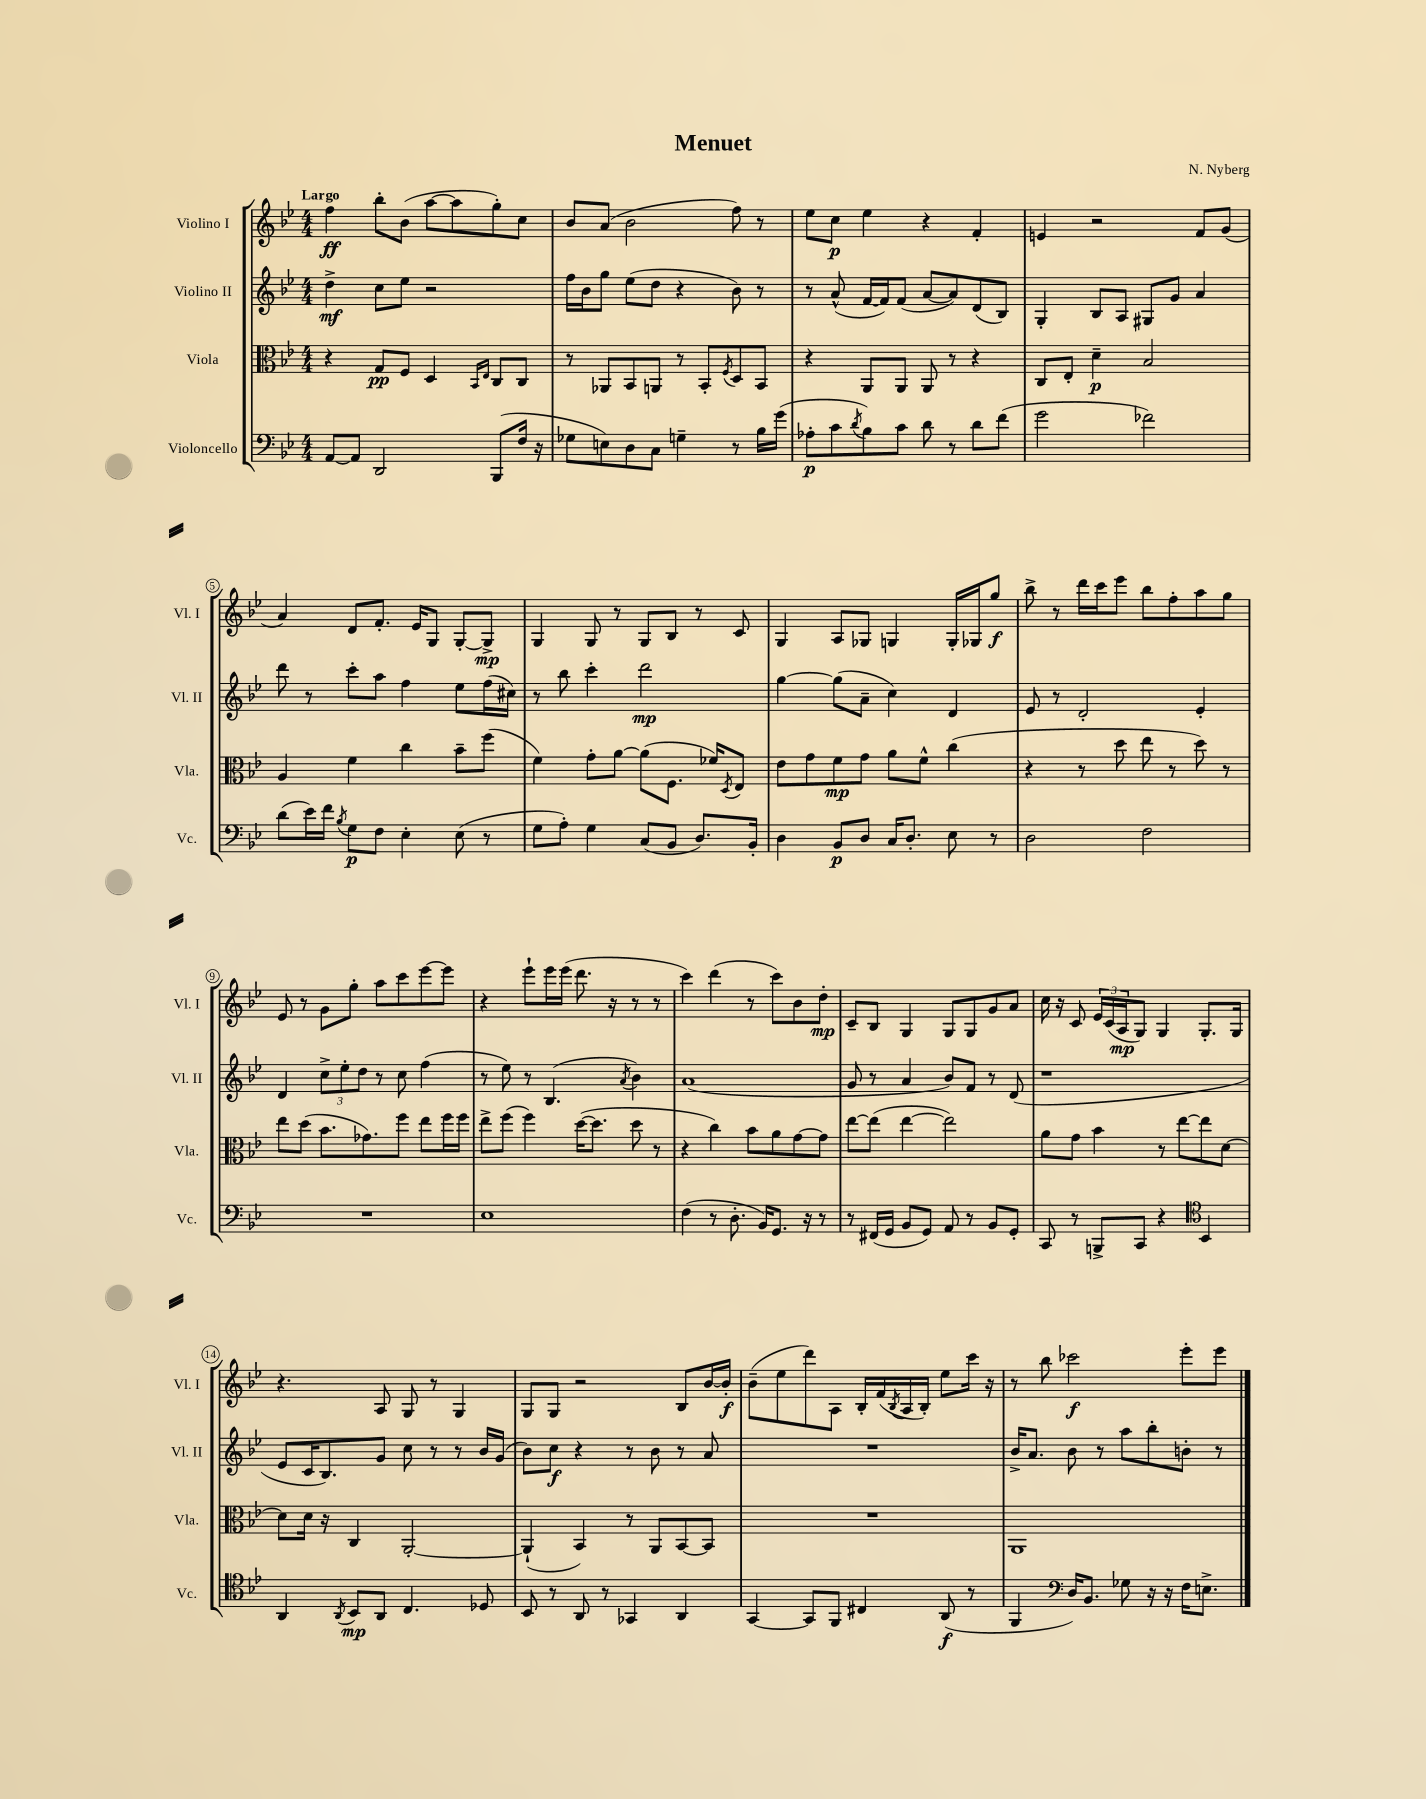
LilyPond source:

\header { title = "Menuet" composer = "N. Nyberg" }
<<
\new StaffGroup <<
\new Staff = "s0" \with { instrumentName = "Violino I" shortInstrumentName = "Vl. I" } {
    \clef treble \key bes \major \numericTimeSignature \time 4/4 \tempo "Largo"
    f''4\ff bes''8-. bes'8( a''8~ a''8 g''8-.) c''8 |
    bes'8 a'8( bes'2 f''8) r8 |
    ees''8 c''8\p ees''4 r4 f'4-. |
    e'4 r2 f'8 g'8( |
    a'4) d'8 f'8.-. ees'16 g8 g8~-. g8->\mp |
    g4 g8 r8 g8 bes8 r8 c'8 |
    g4 a8 ges8 g4 g16-. ges16 g''8\f |
    bes''8-> r8 d'''16 c'''16 ees'''8 bes''8 f''8-. a''8 g''8 |
    ees'8 r8 g'8 g''8-. a''8 c'''8 ees'''8~ ees'''8 |
    r4 ees'''8-! ees'''16 ees'''16( d'''8. r16 r8 r8 |
    c'''4) d'''4( r8 c'''8) bes'8 d''8-.\mp |
    c'8-- bes8 g4 g8 g8 g'8 a'8 |
    c''16 r16 c'8 \tuplet 3/2 { ees'16 c'16( a16\mp } g8) g4 g8.-. g16 |
    r4. a8 g8 r8 g4 |
    g8 g8 r2 bes8 bes'16~ bes'16-.\f |
    bes'8--( ees''8 d'''8) a8 bes16-. f'16( \acciaccatura { bes8 } a16 bes16-.) ees''8 c'''16 r16 |
    r8 bes''8 ces'''2\f ees'''8-. ees'''8 \bar "|." |
}
\new Staff = "s1" \with { instrumentName = "Violino II" shortInstrumentName = "Vl. II" } {
    \clef treble \key bes \major \numericTimeSignature \time 4/4
    d''4->\mf c''8 ees''8 r2 |
    f''16 bes'16 g''8 ees''8( d''8 r4 bes'8) r8 |
    r8 a'8-^( f'16~ f'16) f'8( a'8~ a'8) d'8( bes8) |
    g4-. bes8 a8 gis8 g'8 a'4 |
    d'''8 r8 c'''8-. a''8 f''4 ees''8 f''16( cis''16) |
    r8 bes''8 c'''4-. d'''2\mp |
    g''4~ g''8( a'8-- c''4) d'4 |
    ees'8 r8 d'2-. ees'4-. |
    d'4 \tuplet 3/2 { c''8-> ees''8-. d''8 } r8 c''8 f''4( |
    r8 ees''8) r8 bes4.( \acciaccatura { a'8 } bes'4) |
    a'1( |
    g'8 r8 a'4 bes'8) f'8 r8 d'8( |
    r1 |
    ees'8 c'16 bes8.) g'8 c''8 r8 r8 bes'16 g'16( |
    bes'8) c''8\f r4 r8 bes'8 r8 a'8 |
    R1 |
    bes'16-> a'8. bes'8 r8 a''8 bes''8-. b'8-. r8 \bar "|." |
}
\new Staff = "s2" \with { instrumentName = "Viola" shortInstrumentName = "Vla." } {
    \clef alto \key bes \major \numericTimeSignature \time 4/4
    r4 g8\pp f8 d4 \grace { bes,16 ees16 } c8 c8 |
    r8 aes,8 bes,8 a,8 r8 bes,8-. \acciaccatura { f8 } d8 bes,8 |
    r4 a,8 a,8 a,8 r8 r4 |
    c8 ees8-. d'4--\p bes2 |
    a4 f'4 c''4 bes'8-- f''8( |
    f'4) g'8-. a'8~ a'8( f8. fes'16) \acciaccatura { d8 } ees8 |
    ees'8 g'8 f'8\mp g'8 a'8 f'8-^ c''4( |
    r4 r8 d''8 ees''8 r8 d''8) r8 |
    ees''8 d''8( bes'8. ges'8.) f''8 ees''8 f''16 f''16 |
    ees''8-> f''8( f''4) d''16~( d''8. d''8 r8 |
    r4 c''4) bes'8 a'8 g'8~ g'8 |
    ees''8~ ees''8( ees''4~ ees''2) |
    a'8 g'8 bes'4 r8 ees''8~ ees''8 d'8~ |
    d'8 d'16 r16 c4 a,2~-. |
    a,4-!( bes,4) r8 a,8 bes,8~ bes,8 |
    R1 |
    a,1 \bar "|." |
}
\new Staff = "s3" \with { instrumentName = "Violoncello" shortInstrumentName = "Vc." } {
    \clef bass \key bes \major \numericTimeSignature \time 4/4
    a,8~ a,8 d,2 bes,,8( f16 r16 |
    ges8 e8) d8 c8 g4-- r8 bes16 g'16( |
    aes8-.\p c'8 \acciaccatura { d'8 } bes8) c'8 d'8 r8 d'8 f'8( |
    g'2 fes'2) |
    d'8( ees'16) f'16 \acciaccatura { bes8 } g8\p f8 ees4-. ees8( r8 |
    g8 a8-.) g4 c8( bes,8 d8.) bes,16-. |
    d4 bes,8\p d8 c16 d8.-. ees8 r8 |
    d2 f2 |
    R1 |
    ees1 |
    f4( r8 d8.-. bes,16) g,8. r16 r8 |
    r8 fis,16( g,16 bes,8 g,8) a,8 r8 bes,8 g,8-. |
    c,8 r8 b,,8-> c,8 r4 \clef tenor bes,4 |
    a,4 \acciaccatura { a,8 } bes,8\mp a,8 c4. des8 |
    bes,8 r8 a,8 r8 ges,4 a,4 |
    g,4~ g,8 f,8 cis4 a,8\f( r8 |
    f,4 \clef bass d16) bes,8. ges8 r16 r16 f16 e8.-> \bar "|." |
}
>>
>>
\layout { \context { \Score \override BarNumber.stencil = #(make-stencil-circler 0.1 0.3 ly:text-interface::print) } }
